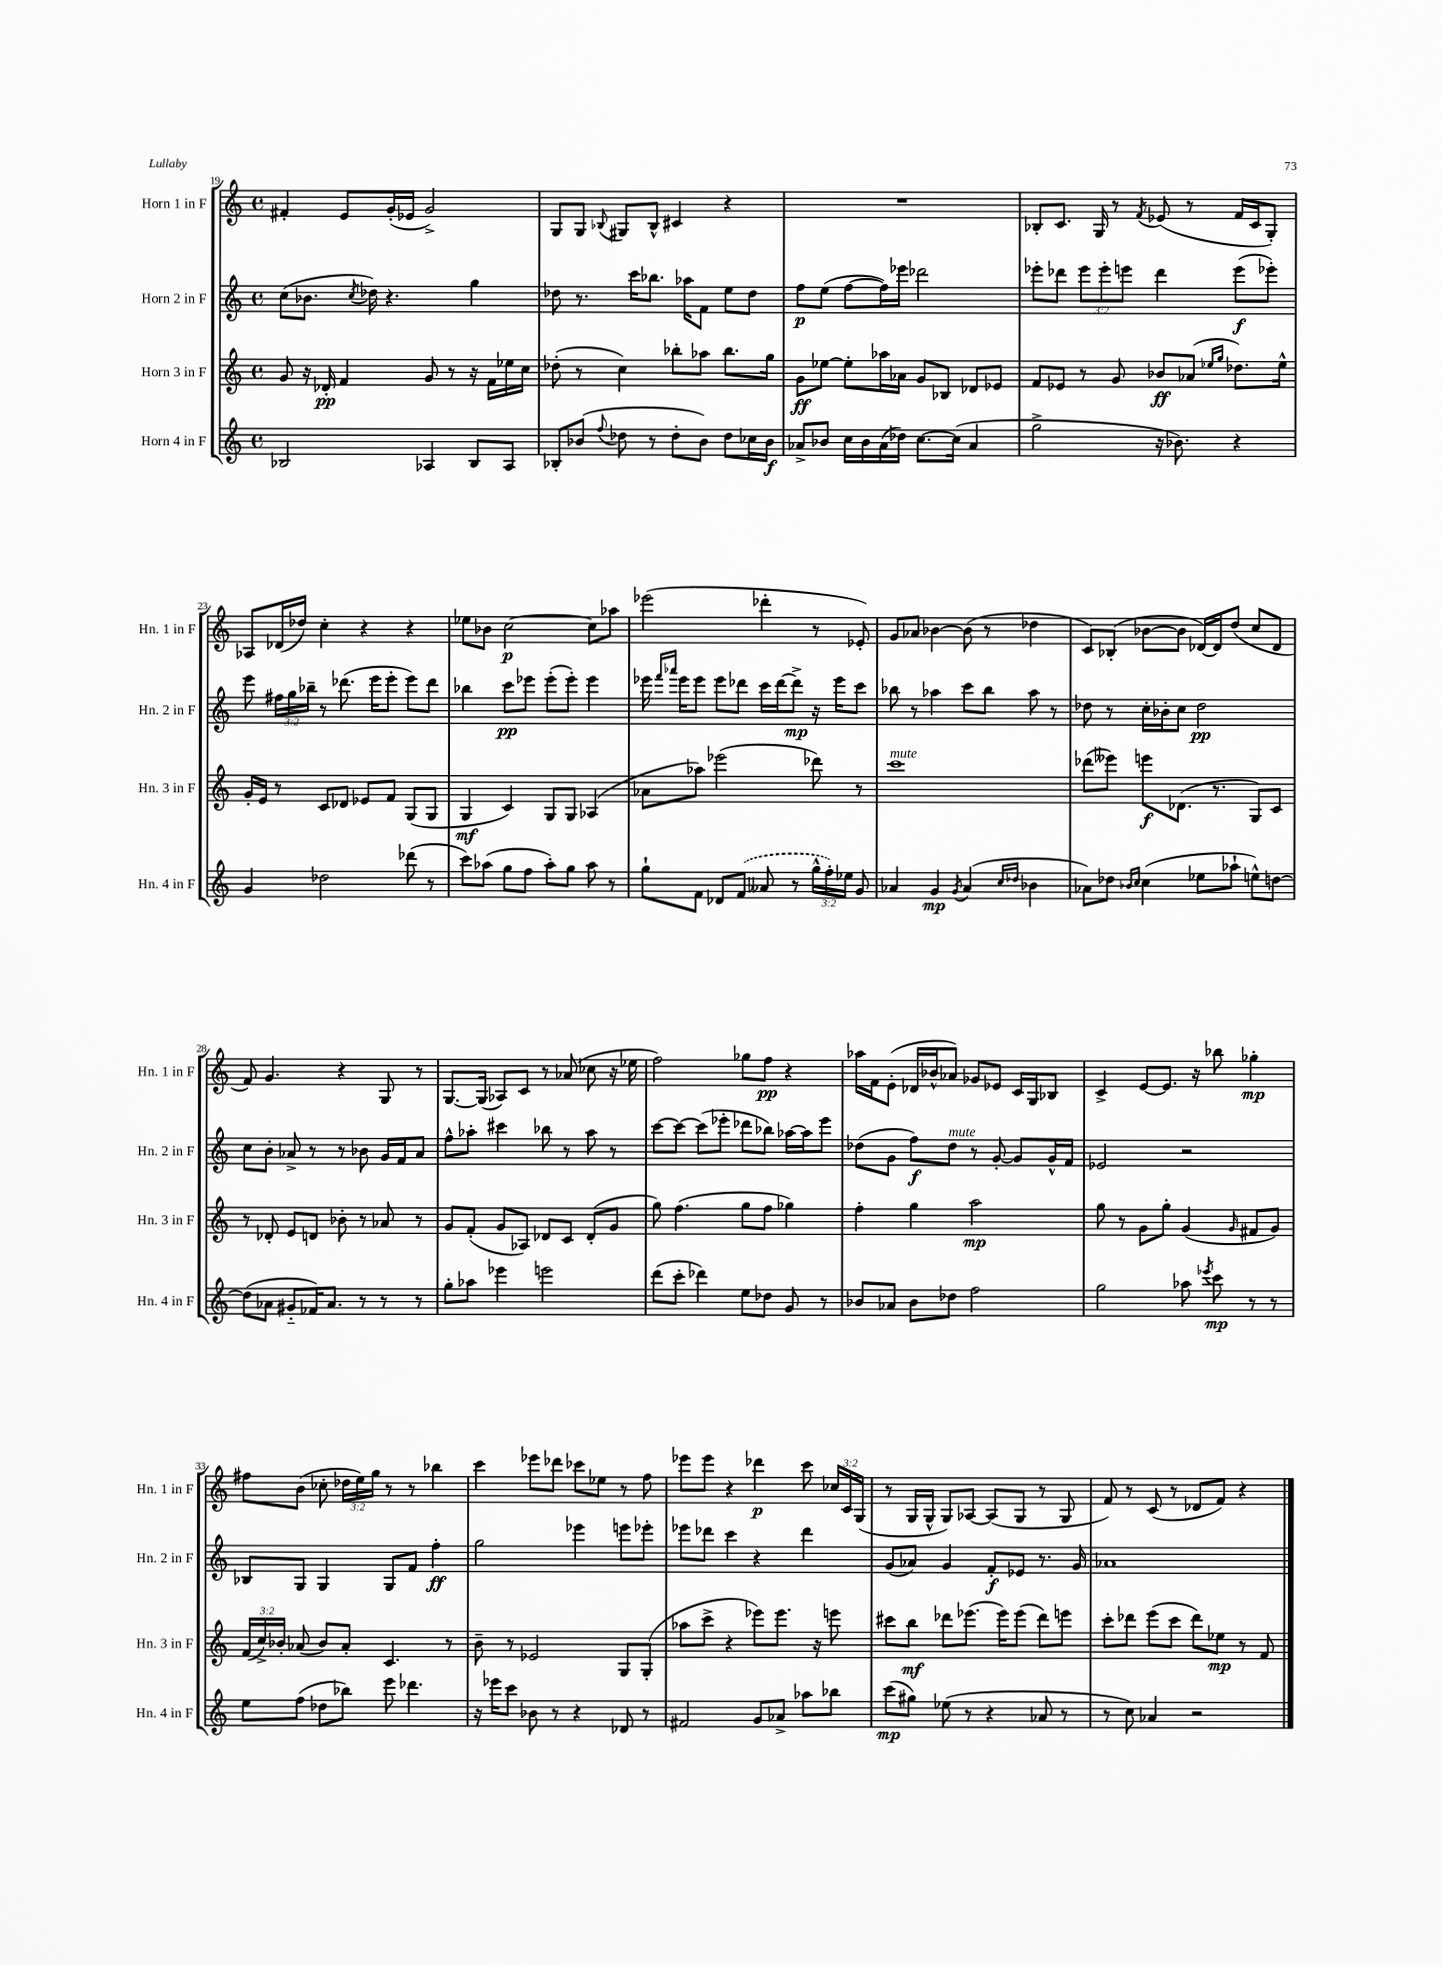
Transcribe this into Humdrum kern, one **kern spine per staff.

**kern	**dynam	**kern	**dynam	**kern	**dynam	**kern	**dynam
*part4	*part4	*part3	*part3	*part2	*part2	*part1	*part1
*staff4	*staff4	*staff3	*staff3	*staff2	*staff2	*staff1	*staff1
*I"Horn 4 in F	*	*I"Horn 3 in F	*	*I"Horn 2 in F	*	*I"Horn 1 in F	*
*I'Hn. 4 in F	*	*I'Hn. 3 in F	*	*I'Hn. 2 in F	*	*I'Hn. 1 in F	*
*clefG2	*	*clefG2	*	*clefG2	*	*clefG2	*
*k[]	*	*k[]	*	*k[]	*	*k[]	*
*M4/4	*	*M4/4	*	*M4/4	*	*M4/4	*
*met(c)	*	*met(c)	*	*met(c)	*	*met(c)	*
=19	=19	=19	=19	=19	=19	=19	=19
2B-X/	.	8g/	.	(8cc\L	.	4f#X'/	.
.	.	16r	.	8.b-X\J	.	.	.
.	.	16d-X'/	pp	.	.	.	.
.	.	4f/	.	.	.	8e/L	.
.	.	.	.	8qcc/	.	.	.
.	.	.	.	16dd-X\)	.	.	.
.	.	.	.	4.r	.	(16g'/L	.
.	.	.	.	.	.	16e-X/JJ	.
4A-X/	.	8g/	.	.	.	2g^/)	.
.	.	8r	.	.	.	.	.
8B-/L	.	16r	.	4gg\	.	.	.
.	.	16f\LL	.	.	.	.	.
8A-/J	.	16ee-X\	.	.	.	.	.
.	.	16cc\JJ	.	.	.	.	.
=20	=20	=20	=20	=20	=20	=20	=20
8B-X'/L	.	(8dd-X'\	.	8dd-X\	.	8G/L	.
(8b-X/J	.	8r	.	8.r	.	8G/J	.
8qqff/	.	.	.	.	.	8qqB-X/	.
8dd-X\	.	4cc\)	.	.	.	8G#X/L	.
.	.	.	.	16ccc\KL	.	.	.
8r	.	.	.	8.bb-X\J	.	8B-^^/J	.
8dd-'\L	.	8bb-X'\L	.	.	.	4c#X/	.
.	.	.	.	16aa-X\KL	.	.	.
8b-\J)	.	8aa-X\J	.	8f\J	.	.	.
8dd-\L	.	8.bb-\L	.	8ee\L	.	4r	.
16cc-X\L	.	.	.	8dd-\J	.	.	.
16b-\JJ	f	16gg\Jk	.	.	.	.	.
=21	=21	=21	=21	=21	=21	=21	=21
8a-X^/L	.	8g\L	ff	8ff\L	p	1r	.
8b-X/J	.	[8ee-X\J	.	(8ee\J	.	.	.
16cc\LL	.	8ee-'\L]	.	[8ff\L	.	.	.
16b-\	.	.	.	.	.	.	.
(16a-\	.	16aa-X\L	.	16ff\L])	.	.	.
16dd-X\JJ)	.	16a-X\JJ	.	16eee-X\JJ	.	.	.
[8.cc\L	.	8g/L	.	2ddd-X\	.	.	.
.	.	8B-X/J	.	.	.	.	.
(16cc\Jk]	.	.	.	.	.	.	.
4a-/	.	8d-X/L	.	.	.	.	.
.	.	8e-X/J	.	.	.	.	.
=22	=22	=22	=22	=22	=22	=22	=22
2gg^\	.	8f/L	.	8eee-X'\L	.	8B-X'/L	.
.	.	8e-X/J	.	8ddd-X\J	.	8.c/J	.
.	.	8r	.	12eee-\L	.	.	.
.	.	.	.	.	.	16G/	.
.	.	.	.	12eee-'\	.	.	.
.	.	8g/	.	.	.	8r	.
.	.	.	.	12eeen\J	.	.	.
.	.	.	.	.	.	8qf/	.
16r	.	8b-X/L	ff	4ddd-\	.	(8e-X/	.
8.b-X\)	.	.	.	.	.	.	.
.	.	(8a-X/J	.	.	.	8r	.
.	.	16qqee-X/LL	.	.	.	.	.
.	.	16qqgg/JJ	.	.	.	.	.
4r	.	8.dd-X\L)	.	(8eee\L	f	16f/LL	.
.	.	.	.	.	.	16c/J	.
.	.	.	.	8eee-X'\J)	.	8G'/J)	.
.	.	16ee-^^\Jk	.	.	.	.	.
!!LO:LB:g=z
=23	=23	=23	=23	=23	=23	=23	=23
4g/	.	16g'/LL	.	8eee\	.	8A-X/L	.
.	.	16e/JJ	.	.	.	.	.
.	.	8r	.	24ff#X\LL	.	(16d-X/L	.
.	.	.	.	24gg\	.	.	.
.	.	.	.	.	.	16dd-X/JJ)	.
.	.	.	.	24bb-X~\JJ	.	.	.
2dd-X\	.	8c/L	.	8r	.	4cc'\	.
.	.	8d-X/J	.	(8.ddd-X\	.	.	.
.	.	8e-X/L	.	.	.	4r	.
.	.	.	.	16eee\KL	.	.	.
.	.	8f/J	.	8eee'\J	.	.	.
(8ddd-X\	.	(8G/L	.	8eee\L)	.	4r	.
8r	.	8G/J	.	8ddd-\J	.	.	.
=24	=24	=24	=24	=24	=24	=24	=24
8ccc\L)	.	4G/	mf	4bb-X\	.	8ee-X\L	.
(8aa-X\J	.	.	.	.	.	8b-X\J	.
8gg\L	.	4c/)	.	8ccc\L	pp	[2cc\	p
8ff\J	.	.	.	8eee-X\J	.	.	.
8aa-'\L)	.	8G/L	.	(8eee-'\L	.	.	.
8gg\J	.	8G/J	.	8eee-'\J)	.	.	.
8aa-\	.	(4A-X/	.	4eee-\	.	8cc\L]	.
8r	.	.	.	.	.	8aa-X\J	.
=25	=25	=25	=25	=25	=25	=25	=25
8gg`\L	.	8a-X\L	.	16eee-X\	.	(2eee-X\	.
.	.	.	.	16qqfff/LL	.	.	.
.	.	.	.	16qqaaa-X/JJ	.	.	.
.	.	.	.	16eee-\KL	.	.	.
8f\J	.	8aa-X\J)	.	8eee-\J	.	.	.
8d-X/L	.	(2eee-X\	.	8eee-\L	.	.	.
(8f/J	.	.	.	8ddd-X\J	.	.	.
8a--X/	.	.	.	16ccc\LL	.	4ddd-X'\	.
.	.	.	.	[16ddd-\J	.	.	.
8r	.	.	.	8ddd-^\J]	mp	.	.
24gg^^\LL	.	8ddd-X\)	.	16r	.	8r	.
24ff'\)	.	.	.	.	.	.	.
.	.	.	.	16eee-\KL	.	.	.
24ee-X\JJ	.	.	.	.	.	.	.
8g/	.	8r	.	8ccc\J	.	8e-X'/)	.
=26	=26	=26	=26	=26	=26	=26	=26
!	!	!LO:TX:a:i:t=mute	!	!	!	!	!
4a-X/	.	1ccc	.	8bb-X\	.	8g/L	.
.	.	.	.	8r	.	8a-X/J	.
4g/	mp	.	.	4aa-X\	.	[4b-X\	.
8qg/	.	.	.	.	.	.	.
(4a-/	.	.	.	8ccc\L	.	(8b-\]	.
.	.	.	.	8bb-\J	.	8r	.
16qqcc/LL	.	.	.	.	.	.	.
16qqdd-X/JJ	.	.	.	.	.	.	.
4b-X\	.	.	.	8aa-\	.	4dd-X\	.
.	.	.	.	8r	.	.	.
=27	=27	=27	=27	=27	=27	=27	=27
8a-X\L)	.	(8ddd-X\L	.	8dd-X\	.	8c/L)	.
8dd-X\J	.	8eee--X\J)	.	8r	.	(8B-X'/J	.
16qqb-X/LL	.	.	.	.	.	.	.
16qqcc/JJ	.	.	.	.	.	.	.
(4cc\	.	8eeen\L	f	16cc'\LL	.	[8b-X\L	.
.	.	.	.	16b-X'\J	.	.	.
.	.	(8.d-X\J	.	8cc\J	.	8b-\J]	.
8ee-X\L	.	.	.	2dd-\	pp	[16d-X/LL)	.
.	.	8.r	.	.	.	16d-/J]	.
8aa-X`\J	.	.	.	.	.	(8dd/J	.
8een^^\L)	.	8G/L)	.	.	.	8cc/L	.
[8ddn\J	.	8c/J	.	.	.	8d-/J	.
!!LO:LB:g=z
=28	=28	=28	=28	=28	=28	=28	=28
(8dd\L]	.	8r	.	8cc\L	.	8f/)	.
8a-X\J	.	8d-X'/	.	8b'\J	.	4.g/	.
8g#X/L	.	8e/L	.	8a-X^/	.	.	.
16f-X/K)	.	8dn/J	.	8r	.	.	.
8.a-/J	.	.	.	.	.	.	.
.	.	8b-X'\	.	8r	.	4r	.
8r	.	8r	.	8b-X\	.	.	.
8r	.	8a-X/	.	16g/LL	.	8G/	.
.	.	.	.	16f/J	.	.	.
8r	.	8r	.	8a-/J	.	8r	.
=29	=29	=29	=29	=29	=29	=29	=29
8gg'\L	.	8g/L	.	8ff^^\L	.	[8.G/L	.
8aa-X\J	.	(8f'/J	.	8aa-X'\J	.	.	.
.	.	.	.	.	.	(16G/Jk]	.
4eee-X\	.	8g/L	.	4ccc#X\	.	8A-X/L)	.
.	.	8A-X/J)	.	.	.	8c/J	.
2eeen\	.	8d-X/L	.	8bb-X\	.	8r	.
.	.	8c/J	.	8r	.	(8a-X/	.
.	.	(8d-'/L	.	8aa-\	.	8cc-X\	.
.	.	8g/J	.	8r	.	16r	.
.	.	.	.	.	.	16ee-X\	.
=30	=30	=30	=30	=30	=30	=30	=30
(8ddd\L	.	8gg\)	.	[8ccc\L	.	2ff\)	.
8ccc'\J	.	(4.ff\	.	8ccc\J_	.	.	.
4ddd-X\)	.	.	.	(8ccc\L]	.	.	.
.	.	.	.	8eee-X'\J	.	.	.
8ee\L	.	8gg\L	.	8ddd-X\L	.	8gg-X\L	.
8dd-X\J	.	8ff\J	.	8bb-X\J)	.	8ff\J	pp
8g/	.	4gg-X\)	.	[16aa-X\LL	.	4r	.
.	.	.	.	16aa-\J]	.	.	.
8r	.	.	.	8eee-\J	.	.	.
=31	=31	=31	=31	=31	=31	=31	=31
8b-X/L	.	4ff'\	.	(8dd-X\L	.	16aa-X\LL	.
.	.	.	.	.	.	16f\J	.
8a-X/J	.	.	.	8g\J	.	(8e'\J	.
8b-\L	.	4gg\	.	8ff\L)	f	16d-X/LL	.
.	.	.	.	.	.	16b-X^^/J	.
!	!	!	!	!LO:TX:a:i:t=mute	!	!	!
8dd-X\J	.	.	.	8dd-\J	.	8a-X/J)	.
2ff\	.	2aa\	mp	8r	.	8g-X/L	.
.	.	.	.	[8g'/	.	8e-X/J	.
.	.	.	.	8g/L]	.	16c/LL	.
.	.	.	.	.	.	16G/J	.
.	.	.	.	16g^^/L	.	8B-X/J	.
.	.	.	.	16f/JJ	.	.	.
=32	=32	=32	=32	=32	=32	=32	=32
2gg\	.	8gg\	.	2e-X/	.	4c^/	.
.	.	8r	.	.	.	.	.
.	.	8g\L	.	.	.	[8e/L	.
.	.	8gg'\J	.	.	.	8.e/J]	.
8aa-X\	.	(4g/	.	2r	.	.	.
.	.	.	.	.	.	16r	.
8qeee-X/	.	.	.	.	.	.	.
8ccc\	mp	.	.	.	.	8bb-X\	.
.	.	16qqg/	.	.	.	.	.
8r	.	8f#X/L	.	.	.	4gg-X'\	mp
8r	.	8g/J)	.	.	.	.	.
!!LO:LB:g=z
=33	=33	=33	=33	=33	=33	=33	=33
8ee\L	.	(24f/LL	.	8B-X/L	.	8ff#X\L	.
.	.	24cc^/)	.	.	.	.	.
.	.	24b-X'/JJ	.	.	.	.	.
(8ff\J	.	(8a-X/	.	8G/J	.	(8b\J	.
8dd-X\L	.	8b-/L)	.	4G/	.	8cc-X'\	.
8bb-X\J)	.	8a-'/J	.	.	.	24dd-X\LL	.
.	.	.	.	.	.	24ee\)	.
.	.	.	.	.	.	24gg\JJ	.
8eee\	.	4.c/	.	8G/L	.	8r	.
4.ddd-X\	.	.	.	8f/J	.	8r	.
.	.	.	.	4ff'\	ff	4bb-X\	.
.	.	8r	.	.	.	.	.
=34	=34	=34	=34	=34	=34	=34	=34
16r	.	8b~\	.	2gg\	.	4ccc\	.
16eee-X\KL	.	.	.	.	.	.	.
8ccc\J	.	8r	.	.	.	.	.
8b-X\	.	2e-X/	.	.	.	8eee-X\L	.
8r	.	.	.	.	.	8ddd-X\J	.
4r	.	.	.	4eee-X\	.	8ccc-X\L	.
.	.	.	.	.	.	8ee-X\J	.
8d-X/	.	8G/L	.	8eeen\L	.	8r	.
8r	.	(8G'/J	.	8eee-X'\J	.	8ff\	.
=35	=35	=35	=35	=35	=35	=35	=35
2f#X/	.	8aa-X\L	.	8eee-X\L	.	8eee-X\L	.
.	.	8ccc^\J	.	8ddd-X\J	.	8eee-\J	.
.	.	4r	.	4ccc\	.	4r	.
8g/L	.	8eee-X\L)	.	4r	.	4ddd-X\	p
8a-X^/J	.	8.eee-\J	.	.	.	.	.
8aa-X\L	.	.	.	4ddd-\	.	8ccc\	.
.	.	16r	.	.	.	.	.
8bb-X\J	.	8eeen\	.	.	.	24cc-X/LL	.
.	.	.	.	.	.	24c/	.
.	.	.	.	.	.	(24G/JJ	.
=36	=36	=36	=36	=36	=36	=36	=36
(8ccc\L	mp	8ccc#X\L	.	(8g/L	.	8r	.
8gg#X\J)	.	8bb\J	mf	8a-X/J)	.	16G/LL	.
.	.	.	.	.	.	16G^^/JJ	.
(8ee-X\	.	8ddd-X\L	.	4g/	.	8G/L)	.
8r	.	(8.eee-X\J	.	.	.	[8A-X/J	.
4r	.	.	.	8f'/L	f	(8A-/L]	.
.	.	16eee-\KL)	.	.	.	.	.
.	.	(8eee-\J	.	8e-X/J	.	8G/J	.
8a-X/	.	8ddd-\L)	.	8.r	.	8r	.
8r	.	8eeen\J	.	.	.	8G/	.
.	.	.	.	16g/	.	.	.
=37	=37	=37	=37	=37	=37	=37	=37
8r	.	8ccc'\L	.	1a-X	.	8f/)	.
8cc\)	.	8ddd-X\J	.	.	.	8r	.
4a-X/	.	(8eee\L	.	.	.	(8c/	.
.	.	8ccc\J	.	.	.	8r	.
2r	.	8ddd-\L)	.	.	.	8d-X/L	.
.	.	8ee-X\J	mp	.	.	8f/J)	.
.	.	8r	.	.	.	4r	.
.	.	8f/	.	.	.	.	.
==	==	==	==	==	==	==	==
*-	*-	*-	*-	*-	*-	*-	*-
